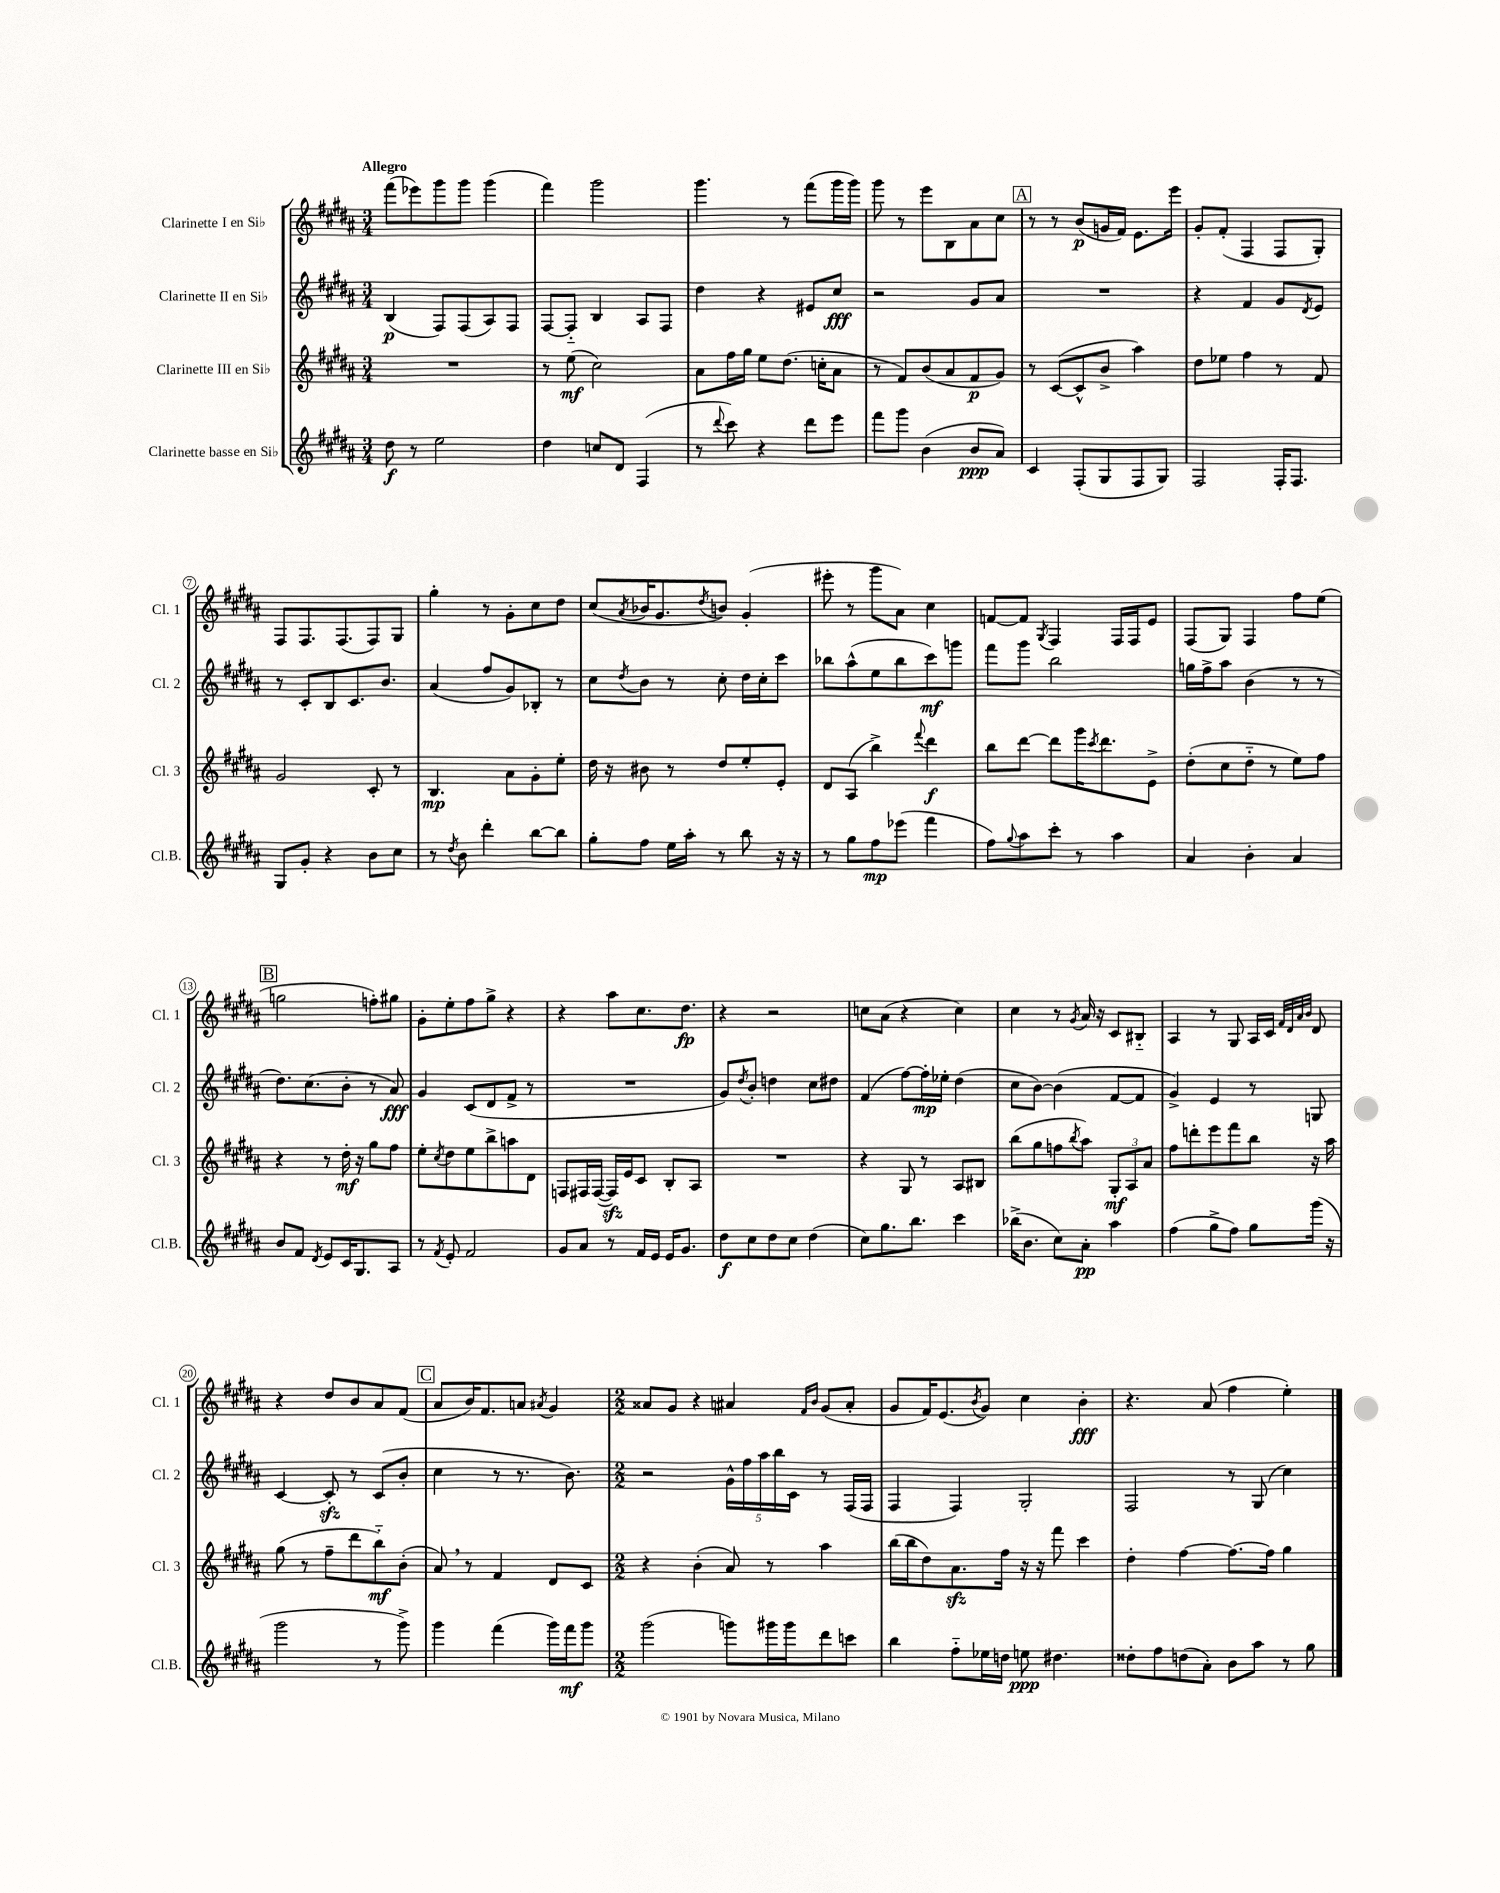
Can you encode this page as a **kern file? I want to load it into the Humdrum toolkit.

**kern	**dynam	**kern	**dynam	**kern	**dynam	**kern	**dynam
*part4	*part4	*part3	*part3	*part2	*part2	*part1	*part1
*staff4	*staff4	*staff3	*staff3	*staff2	*staff2	*staff1	*staff1
*I"Clarinette basse en Si♭	*	*I"Clarinette III en Si♭	*	*I"Clarinette II en Si♭	*	*I"Clarinette I en Si♭	*
*I'Cl.B.	*	*I'Cl. 3	*	*I'Cl. 2	*	*I'Cl. 1	*
*clefG2	*	*clefG2	*	*clefG2	*	*clefG2	*
*k[f#c#g#d#a#]	*	*k[f#c#g#d#a#]	*	*k[f#c#g#d#a#]	*	*k[f#c#g#d#a#]	*
*M3/4	*	*M3/4	*	*M3/4	*	*M3/4	*
=1	=1	=1	=1	=1	=1	=1	=1
!	!	!	!	!	!	!LO:TX:a:B:t=Allegro	!
8dd#\	f	2.r	.	(4B/	p	(8fff#\L	.
8r	.	.	.	.	.	8eee-X\)	.
2ee\	.	.	.	8F#/L)	.	8ggg#\	.
.	.	.	.	(8F#/	.	8ggg#\J	.
.	.	.	.	8A#/)	.	(4ggg#\	.
.	.	.	.	8F#/J	.	.	.
=2	=2	=2	=2	=2	=2	=2	=2
4dd#\	.	8r	.	[8F#/L	.	4fff#\)	.
.	.	(8ee\	mf	8F#/J]	.	.	.
8ccn/L	.	2cc#\)	.	4B/	.	2ggg#\	.
8d#/J	.	.	.	.	.	.	.
(4F#/	.	.	.	8A#/L	.	.	.
.	.	.	.	8F#/J	.	.	.
=3	=3	=3	=3	=3	=3	=3	=3
8r	.	8a#\L	.	4dd#\	.	4.ggg#\	.
8qqddd#/	.	.	.	.	.	.	.
8ccc#\)	.	16ff#\L	.	.	.	.	.
.	.	16gg#\JJ	.	.	.	.	.
4r	.	8ee\L	.	4r	.	.	.
.	.	(8.dd#\J	.	.	.	8r	.
8ddd#\L	.	.	.	8e#X/L	.	(8fff#\L	.
.	.	16ccn'\KL	.	.	.	.	.
8eee\J	.	8a#\J	.	8cc#/J	fff	16ggg#\L	.
.	.	.	.	.	.	16ggg#\JJ)	.
=4	=4	=4	=4	=4	=4	=4	=4
8fff#\L	.	8r	.	2r	.	8ggg#\	.
8ggg#\J	.	8f#/L)	.	.	.	8r	.
(4b\	.	(8b/	.	.	.	8eee\L	.
.	.	8a#/	.	.	.	8B\	.
8b/L	ppp	8f#/	p	8g#/L	.	8a#\	.
8a#/J)	.	8g#/J)	.	8a#/J	.	8cc#\J	.
!!LO:REH:place=s1:t=A
=5	=5	=5	=5	=5	=5	=5	=5
4c#/	.	8r	.	2.r	.	8r	.
.	.	([8c#/L	.	.	.	8r	.
(8F#'/L	.	8c#^^/]	.	.	.	(8b/L	p
8G#/	.	8b^/J	.	.	.	16gn/L	.
.	.	.	.	.	.	16f#/JJ)	.
8F#/	.	4aa#\)	.	.	.	8.e\L	.
8G#/J)	.	.	.	.	.	.	.
.	.	.	.	.	.	16eee\Jk	.
=6	=6	=6	=6	=6	=6	=6	=6
2F#/	.	8dd#\L	.	4r	.	8g#'/L	.
.	.	8ee-X\J	.	.	.	(8f#'/J	.
.	.	4ff#\	.	4f#/	.	4F#/	.
16F#'/KL	.	8r	.	8g#/L	.	8F#/L	.
8.F#/J	.	.	.	.	.	.	.
.	.	.	.	8qd#/	.	.	.
.	.	8f#/	.	8e/J	.	8G#'/J)	.
!!LO:LB:g=z
=7	=7	=7	=7	=7	=7	=7	=7
8G#/L	.	2g#/	.	8r	.	8F#/L	.
8g#'/J	.	.	.	8c#'/L	.	8.F#/	.
4r	.	.	.	8B/	.	.	.
.	.	.	.	.	.	(8.F#/	.
.	.	.	.	8.c#/	.	.	.
8b\L	.	8c#'/	.	.	.	8F#/)	.
.	.	.	.	8.b/J	.	.	.
8cc#\J	.	8r	.	.	.	8G#/J	.
=8	=8	=8	=8	=8	=8	=8	=8
8r	.	4.B/	mp	(4a#/	.	4gg#'\	.
8qdd#/	.	.	.	.	.	.	.
8b\	.	.	.	.	.	.	.
4ddd#'\	.	.	.	8ff#/L	.	8r	.
.	.	8a#\L	.	8g#/)	.	8g#'\L	.
[8bb\L	.	8g#'\	.	8B-X'/J	.	8cc#\	.
8bb\J]	.	8ee'\J	.	8r	.	8dd#\J	.
=9	=9	=9	=9	=9	=9	=9	=9
8gg#'\L	.	16dd#\	.	8cc#\L	.	(8cc#/L	.
.	.	16r	.	.	.	.	.
.	.	.	.	8qdd#/	.	8qa#/	.
8ff#\J	.	8b#X\	.	8b\J	.	16b-X/K	.
.	.	.	.	.	.	8.g#/	.
16ee\LL	.	8r	.	8r	.	.	.
16aa#'\JJ	.	.	.	.	.	.	.
.	.	.	.	.	.	8qdd#/	.
8r	.	8dd#/L	.	8cc#'\	.	8bn/J)	.
8bb\	.	8ee'/	.	16dd#\LL	.	(4g#'/	.
.	.	.	.	16cc#'\J	.	.	.
16r	.	8e'/J	.	8ccc#\J	.	.	.
16r	.	.	.	.	.	.	.
=10	=10	=10	=10	=10	=10	=10	=10
8r	.	8d#/L	.	8bb-X\L	.	8eee#X'\	.
8gg#\L	.	(8A#/J	.	(8aa#^^\	.	8r	.
8ff#\	mp	4bb^\)	.	8ee\	.	8ggg#\L	.
(8eee-X\J	.	.	.	8bb-\	.	8a#\J)	.
.	.	8qqfff#/	.	.	.	.	.
4fff#\	.	4ddd#\	f	8ccc#\)	mf	4cc#\	.
.	.	.	.	8gggn\J	.	.	.
=11	=11	=11	=11	=11	=11	=11	=11
8ff#\L)	.	8bb\L	.	8fff#\L	.	[8fn/L	.
8qqgg#/	.	.	.	.	.	.	.
8aa#\	.	[8ddd#\J	.	8ggg#\J	.	8f/J]	.
.	.	.	.	.	.	8qG#/	.
8ccc#'\J	.	8ddd#\L]	.	2bb\	.	4F#/	.
8r	.	16ggg#\K	.	.	.	.	.
.	.	8qccc#/	.	.	.	.	.
.	.	8.ddd#\	.	.	.	.	.
4aa#\	.	.	.	.	.	16F#/LL	.
.	.	.	.	.	.	16F#/J	.
.	.	8e^\J	.	.	.	8e/J	.
=12	=12	=12	=12	=12	=12	=12	=12
4a#/	.	(8dd#'\L	.	16ggn\LL	.	(8F#/L	.
.	.	.	.	16ff#^\J	.	.	.
.	.	8cc#\	.	8aa#\J	.	8G#/J)	.
4b'\	.	8dd#\J	.	(4b\	.	4F#/	.
.	.	8r	.	.	.	.	.
4a#/	.	8ee\L)	.	8r	.	8ff#\L	.
.	.	8ff#\J	.	8r	.	(8ee\J	.
!!LO:LB:g=z
!!LO:REH:place=s1:t=B
=13	=13	=13	=13	=13	=13	=13	=13
8b/L	.	4r	.	8.dd#\L)	.	2ggn\	.
8f#/J	.	.	.	.	.	.	.
.	.	.	.	(8.cc#\	.	.	.
8qd#/	.	.	.	.	.	.	.
8e/L	.	8r	.	.	.	.	.
16c#/K	.	16dd#'\	mf	8b'\J	.	.	.
8.G#/	.	16r	.	.	.	.	.
.	.	8gg#\L	.	8r	.	8ffn'\L)	.
8A#/J	.	8ff#\J	.	8a#/)	fff	8gg#X\J	.
=14	=14	=14	=14	=14	=14	=14	=14
8r	.	8ee'\L	.	4g#/	.	8g#'\L	.
8qf#/	.	8qcc#/	.	.	.	.	.
8e'/	.	8dd#\	.	.	.	8ee'\	.
2f#/	.	8ee\	.	(8c#/L	.	8ff#\	.
.	.	8bb^\	.	8d#/	.	8gg#^\J	.
.	.	8aan\	.	8f#^/J	.	4r	.
.	.	8d#\J	.	8r	.	.	.
=15	=15	=15	=15	=15	=15	=15	=15
8g#/L	.	8Fn/L	.	2.r	.	4r	.
8a#/J	.	16F#X/L	.	.	.	.	.
.	.	([16F#/JJ	.	.	.	.	.
8r	.	16F#zz/LL])	.	.	.	8aa#\L	.
.	.	16e/J	.	.	.	.	.
16f#/LL	.	8c#/J	.	.	.	8.cc#\	.
16e/JJ	.	.	.	.	.	.	.
16e/KL	.	8B'/L	.	.	.	.	.
8.g#/J	.	.	.	.	.	8.dd#\J	fp
.	.	8A#/J	.	.	.	.	.
=16	=16	=16	=16	=16	=16	=16	=16
8dd#\L	f	2.r	.	8g#/L)	.	4r	.
.	.	.	.	8qdd#/	.	.	.
8cc#\	.	.	.	8b'/J	.	.	.
8dd#\	.	.	.	4ddn\	.	2r	.
8cc#\J	.	.	.	.	.	.	.
(4dd#\	.	.	.	8cc#\L	.	.	.
.	.	.	.	8dd#X\J	.	.	.
=17	=17	=17	=17	=17	=17	=17	=17
8cc#\L)	.	4r	.	(4f#/	.	8ccn\L	.
8.gg#\	.	.	.	.	.	(8a#\J	.
.	.	8G#/	.	[8ff#\L)	.	4r	.
8.bb\J	.	.	.	.	.	.	.
.	.	8r	.	16ff#'\L]	mp	.	.
.	.	.	.	16ee-X'\JJ	.	.	.
4ccc#\	.	8A#/L	.	(4dd#\	.	4cc\)	.
.	.	8B#X/J	.	.	.	.	.
=18	=18	=18	=18	=18	=18	=18	=18
(16bb-X^\KL	.	(8bb\L	.	8cc#\L	.	4cc#\	.
8.b\J	.	.	.	.	.	.	.
.	.	8gg#\	.	[8b\J)	.	.	.
8cc#\L)	.	8ffn\	.	(4b\]	.	8r	.
.	.	8qbb/	.	.	.	8qg#/	.
8a#'\J	pp	8aa#\J)	.	.	.	16a#/	.
.	.	.	.	.	.	16r	.
4aa#\	.	12G#'/L	mf	[8f#/L	.	8c#/L	.
.	.	12A#/	.	.	.	.	.
.	.	.	.	8f#/J]	.	8B#X/J	.
.	.	12a#/J	.	.	.	.	.
=19	=19	=19	=19	=19	=19	=19	=19
(4ff#\	.	8ff#\L	.	4g#^/)	.	4A#/	.
.	.	8dddn'\	.	.	.	.	.
8gg#^\L	.	8eee\	.	4e/	.	8r	.
8ff#\J)	.	8fff#\	.	.	.	8G#/	.
8gg#\L	.	8bb\J	.	8r	.	16A#/LL	.
.	.	.	.	.	.	16c#/JJ	.
.	.	.	.	.	.	32qqf#/LLL	.
.	.	.	.	.	.	32qqd#/	.
.	.	.	.	.	.	32qqa#/	.
.	.	.	.	.	.	32qqb/JJJ	.
(16ggg#\Jk	.	16r	.	8Gn/	.	8d#/	.
16r	.	16aa#\	.	.	.	.	.
!!LO:LB:g=z
=20	=20	=20	=20	=20	=20	=20	=20
2ggg#\	.	(8gg#\	.	[4c#/	.	4r	.
.	.	8r	.	.	.	.	.
.	.	8ff#~\L	.	8c#zz'/]	.	8dd#/L	.
.	.	8ddd#\	.	8r	.	8b/	.
8r	.	8bb\)	mf	(8c#/L	.	8a#/	.
8ggg#^\)	.	(8b'\J	.	8b'/J	.	(8f#/J	.
!!LO:REH:place=s1:t=C
=21	=21	=21	=21	=21	=21	=21	=21
4ggg#\	.	8a#,/)	.	4cc#\	.	8a#/L	.
.	.	8r	.	.	.	16b/K)	.
.	.	.	.	.	.	8.f#/	.
(4fff#\	.	4f#/	.	8r	.	.	.
.	.	.	.	8.r	.	8an/J	.
.	.	.	.	.	.	8qa#X/	.
16ggg#\LL)	.	8d#/L	.	.	.	4g#/	.
16fff#\J	mf	.	.	8.b\)	.	.	.
8ggg#\J	.	8c#/J	.	.	.	.	.
=22	=22	=22	=22	=22	=22	=22	=22
*M2/2	*	*M2/2	*	*M2/2	*	*M2/2	*
(2ggg#\	.	4r	.	2r	.	8a##X/L	.
.	.	.	.	.	.	8g#/J	.
.	.	(4b'\	.	.	.	4r	.
8gggn\L)	.	8a#/)	.	20g#^^\LL	.	4a#X/	.
.	.	.	.	20ff#\	.	.	.
.	.	.	.	20aa#\	.	.	.
16ggg#X\L	.	8r	.	.	.	.	.
.	.	.	.	20bb\	.	.	.
16ggg#\J	.	.	.	.	.	.	.
.	.	.	.	20c#\JJ	.	.	.
.	.	.	.	.	.	16qqf#/LL	.
.	.	.	.	.	.	16qqb/JJ	.
8ddd#\	.	4aa#\	.	8r	.	(8g#/L	.
8cccn\J	.	.	.	(16F#/LL	.	8a#'/J	.
.	.	.	.	16F#/JJ	.	.	.
=23	=23	=23	=23	=23	=23	=23	=23
4bb\	.	(16bb\LL	.	4F#/	.	8g#/L	.
.	.	16bb\J	.	.	.	.	.
.	.	8dd#\)	.	.	.	16f#/K)	.
.	.	.	.	.	.	(8.e/	.
8ff#\L	.	8.a#zz\	.	4F#/)	.	.	.
.	.	.	.	.	.	8qb/	.
16ee-X\L	.	.	.	.	.	8g#/J)	.
16ddn\JJ	.	16ff#\Jk	.	.	.	.	.
8een\	ppp	16r	.	2G#'/	.	4cc#\	.
.	.	16r	.	.	.	.	.
4.dd#X\	.	8fff#\	.	.	.	.	.
.	.	4ccc#\	.	.	.	4b'\	fff
=24	=24	=24	=24	=24	=24	=24	=24
8dd##X'\L	.	4dd#'\	.	2F#/	.	4.r	.
8ff#\	.	.	.	.	.	.	.
(8ddn\	.	[4ff#\	.	.	.	.	.
8a#'\J)	.	.	.	.	.	(8a#/	.
8b\L	.	8.ff#\L_	.	8r	.	4ff#\	.
8aa#\J	.	.	.	(8G#/	.	.	.
.	.	16ff#\Jk]	.	.	.	.	.
8r	.	4gg#\	.	4cc#\)	.	4ee'\)	.
8gg#\	.	.	.	.	.	.	.
==	==	==	==	==	==	==	==
*-	*-	*-	*-	*-	*-	*-	*-
